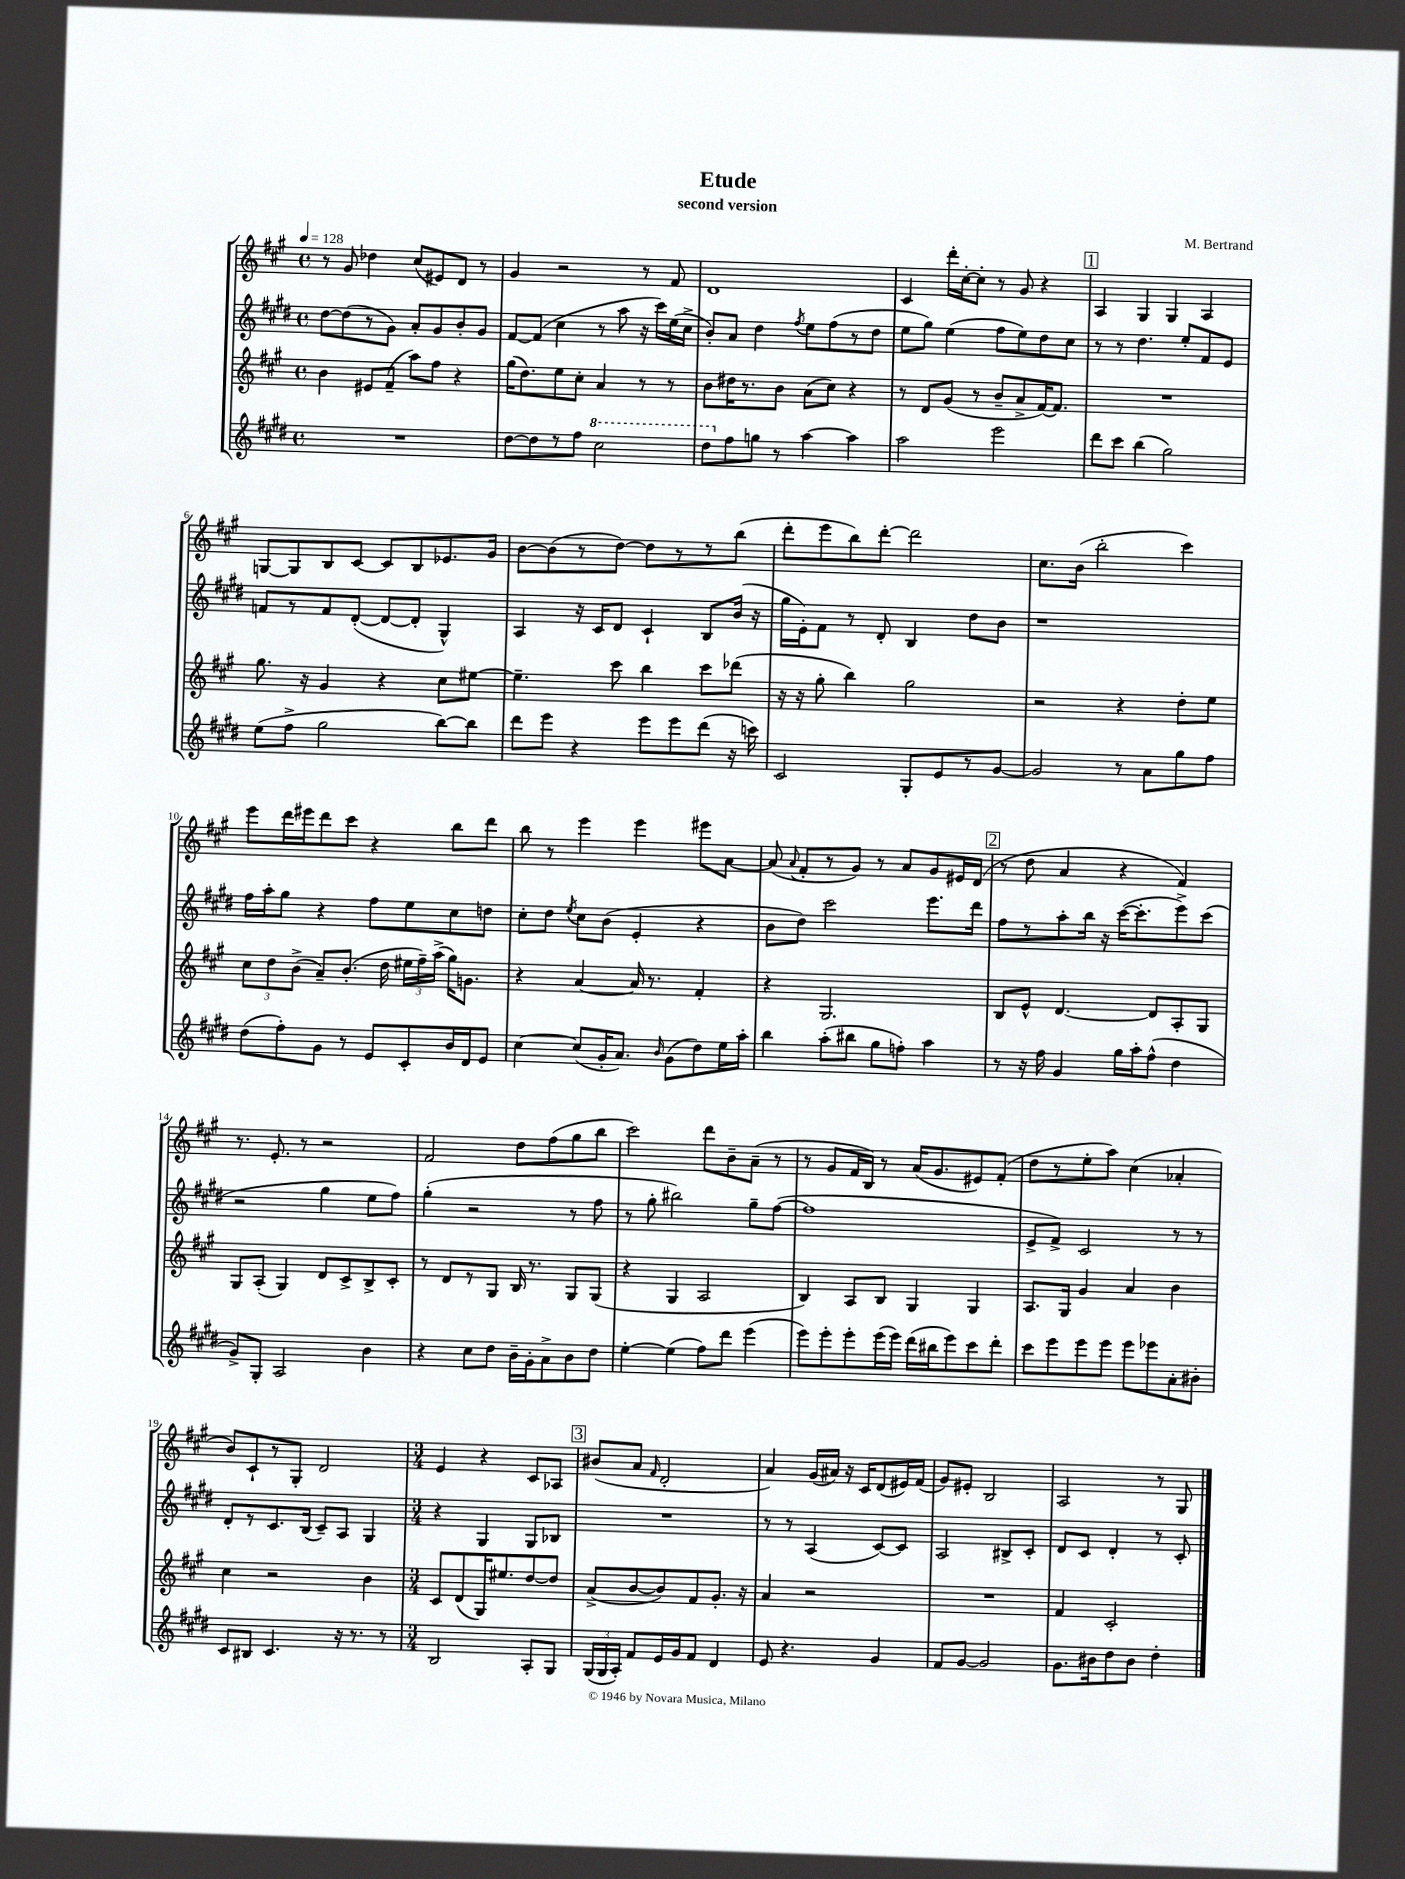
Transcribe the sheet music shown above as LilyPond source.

\header { title = "Etude" composer = "M. Bertrand" subtitle = "second version" }
<<
\new StaffGroup <<
\new Staff = "s0" {
    \clef treble \key a \major \defaultTimeSignature \time 4/4 \tempo 4 = 128
    \autoBeamOff r8 gis'8 des''4 cis''8[( eis'8) d'8] r8 |
    gis'4 r2 r8 fis'8 |
    d'1 |
    cis'4 d'''16[-. cis''16~-. cis''8]-. r8 gis'8 r4 |
    \mark \markup { \box "1" } a4 gis4 gis4 a4 |
    g8[~ g8 b8 cis'8]~ cis'8[ b8 ees'8. gis'16] |
    b'8[~ b'8( r8 d''8]~) d''8[ r8 r8 b''8]( |
    d'''8[-. e'''8 b''8) d'''8]~-. d'''2 |
    cis''8.[ b'16]( b''2-. cis'''4) |
    e'''8[ d'''16 eis'''16 d'''8 cis'''8] r4 b''8[ d'''8] |
    b''8 r8 e'''4 e'''4 eis'''8[ a'8]~ |
    a'8( \appoggiatura { a'8 } fis'8[-. r8 gis'8]) r8 a'8[ gis'8 eis'16 d'16]( |
    \mark \markup { \box "2" } r8 d''8 a'4 r4 fis'4) |
    r8. e'8.-. r8 r2 |
    fis'2 d''8[ fis''8( gis''8 b''8] |
    cis'''2) d'''8[ b'8-- a'8]--( r8 |
    r8 gis'8[ fis'16 b16]) r8 a'16[( gis'8. eis'8) fis'8]-.( |
    d''8[ r8 e''8-. a''8]) cis''4( aes'4-. |
    b'8[) cis'8-! r8 gis8]-. d'2 |
    \numericTimeSignature \time 3/4 e'4 r4 cis'8[ aes8] |
    \mark \markup { \box "3" } bis'8[( a'8] \grace { fis'16 } d'2-. |
    a'4) gis'16[( ais'16]) r16 cis'16[ d'8( eis'16) fis'16]( |
    gis'8[) eis'8]-. b2 |
    a2 r8 gis8 \bar "|." |
}
\new Staff = "s1" {
    \clef treble \key e \major \defaultTimeSignature \time 4/4
    \autoBeamOff dis''8[~ dis''8( r8 gis'8]) a'8[-. gis'8 b'8-. gis'8] |
    fis'8[~ fis'8]( cis''4 r8 a''8 r16 cis'''16[) e''16( cis''16]-> |
    b'8[-.) a'8] dis''4 \acciaccatura { fis''8 } e''8[ fis''8( r8 dis''8] |
    e''8[ gis''8]) e''4( fis''8[ e''8) dis''8 cis''8] |
    \mark \markup { \box "1" } r8 r8 dis''4. e''8[-. fis'8 e'8] |
    f'8[ r8 f'8 dis'8]~-.( dis'8[~ dis'8]-. gis4-^) |
    a4 r16 cis'16[ dis'8] cis'4-! b8[ b'16]( r16 |
    gis''16[ e'16-.) fis'8] r8 dis'8-. b4 dis''8[ b'8] |
    r1 |
    fis''16[ a''16-. gis''8] r4 fis''8[ e''8 cis''8 d''8] |
    cis''8[-. dis''8] \acciaccatura { e''8 } cis''8[ b'8]( e'4-. r4 |
    b'8[ dis''8]) cis'''2 e'''8.[ dis'''16] |
    \mark \markup { \box "2" } fis''8[ r8 a''8-. b''16] r16 cis'''16[~( cis'''8.-. e'''8->) cis'''8]( |
    r2 gis''4 e''8[ fis''8]) |
    gis''4-.( r2 r8 fis''8 |
    r8 gis''8-. bis''2) gis''8[-- fis''8]~( |
    fis''1 |
    e'8[-> fis'8]->) cis'2 r8 r8 |
    dis'8[-. r8 cis'8. b16]( cis'8[--) a8] gis4 |
    \numericTimeSignature \time 3/4 r4 gis4 gis8[ bes8] |
    \mark \markup { \box "3" } R2. |
    r8 r8 a4( cis'8[~) cis'8] |
    a2 bis8[-> cis'8]-. |
    dis'8[ cis'8] dis'4-. r8 cis'8-. \bar "|." |
}
\new Staff = "s2" {
    \clef treble \key a \major \defaultTimeSignature \time 4/4
    \autoBeamOff b'4 eis'8[ fis'8]--( a''8[) fis''8] r4 |
    gis''16[( d''8.) e''8 cis''8]-. a'4 r8 r8 |
    b'8[ dis''16 r8. b'8] a'8[( cis''8]) r4 |
    r8 d'8[ gis'8]( r8 b'8[-- a'8-> fis'16~) fis'8.] |
    \mark \markup { \box "1" } R1 |
    gis''8. r16 gis'4 r4 cis''8[ eis''8]~ |
    eis''4.-- cis'''8 b''4 cis'''8[ des'''8]( |
    r16 r16 gis''8-. b''4) gis''2 |
    r2 r4 d''8[-. e''8] |
    \tuplet 3/2 { cis''8[ d''8 b'8]->( } a'8[--) b'8.]-.( d''16 \tuplet 3/2 { eis''16[ fis''16--) a''16]->( } gis''16[) g'8.] |
    r4 a'4~ a'16 r8. fis'4-. |
    r4 gis2. |
    \mark \markup { \box "2" } b8[ e'8]-^ d'4.~ d'8[ a8-. gis8] |
    gis8[ a8]-.( gis4) d'8[ cis'8-> b8-> cis'8]-. |
    r8 d'8[ r8 gis8] b16 r8. gis8[ gis8]( |
    r4 gis4 a2 |
    b4) a8[ b8] gis4 gis4 |
    a8.[ gis16] gis'4 a'4 b'4 |
    cis''4 r2 b'4 |
    \numericTimeSignature \time 3/4 cis'8[ d'8( gis16) eis''8. d''8~ d''8] |
    \mark \markup { \box "3" } a'8[->( b'8~ b'8) fis'8 gis'8.]-. r16 |
    a'4 r2 |
    R2. |
    fis'4 cis'2-. \bar "|." |
}
\new Staff = "s3" {
    \clef treble \key e \major \defaultTimeSignature \time 4/4
    \autoBeamOff R1 |
    dis''8[~ dis''8 r8 fis''8] \ottava #1 cis'''2 |
    dis'''8[ \ottava #0 fis''8 g''8] r8 a''4~ a''4 |
    a''2 e'''2 |
    \mark \markup { \box "1" } dis'''8[ cis'''8] b''4( gis''2) |
    e''8[( fis''8]-> gis''2 b''8[~) b''8] |
    dis'''8[ e'''8] r4 e'''8[ e'''8 dis'''8]( r16 c'''16) |
    cis'2 gis8[-. e'8 r8 gis'8]~ |
    gis'2 r8 a'8[ gis''8 fis''8] |
    dis''8[( fis''8-.) gis'8] r8 e'8[ cis'8-. b'16 dis'16 e'8] |
    cis''4~ cis''8[( gis'16-. a'8.]) \grace { b'16 } gis'8[( dis''8) e''16 a''16]-. |
    b''4 a''8[-.( bis''8] gis''8[ f''8]-.) a''4 |
    \mark \markup { \box "2" } r8 r16 fis''16 gis'4 gis''16[ a''16-. fis''8]-^( dis''4 |
    gis'8[->) gis8]-. a2 b'4 |
    r4 cis''8[ dis''8] b'16[-- gis'16-. a'8-> b'8 dis''8] |
    e''4~-. e''4( fis''8[) dis'''8] e'''4( |
    e'''8[) e'''8-. e'''8-. e'''16( e'''16]) dis'''16[( bis''16 e'''8) cis'''8 dis'''8]-. |
    cis'''8[ e'''8 e'''8 e'''8] e'''8[ ees'''8 a'8-. bis'8]-. |
    cis'8[ bis8] cis'4. r16 r8. r8 |
    \numericTimeSignature \time 3/4 b2 a8[-. gis8] |
    \mark \markup { \box "3" } \tuplet 3/2 { gis16[( gis16 a16]-.) } fis'8[ e'16 gis'16 fis'8] dis'4 |
    e'8 r4. gis'4 |
    fis'8[ gis'8]~ gis'2 |
    gis'8.[ bis'16 dis''8 bis'8] dis''4-. \bar "|." |
}
>>
>>
